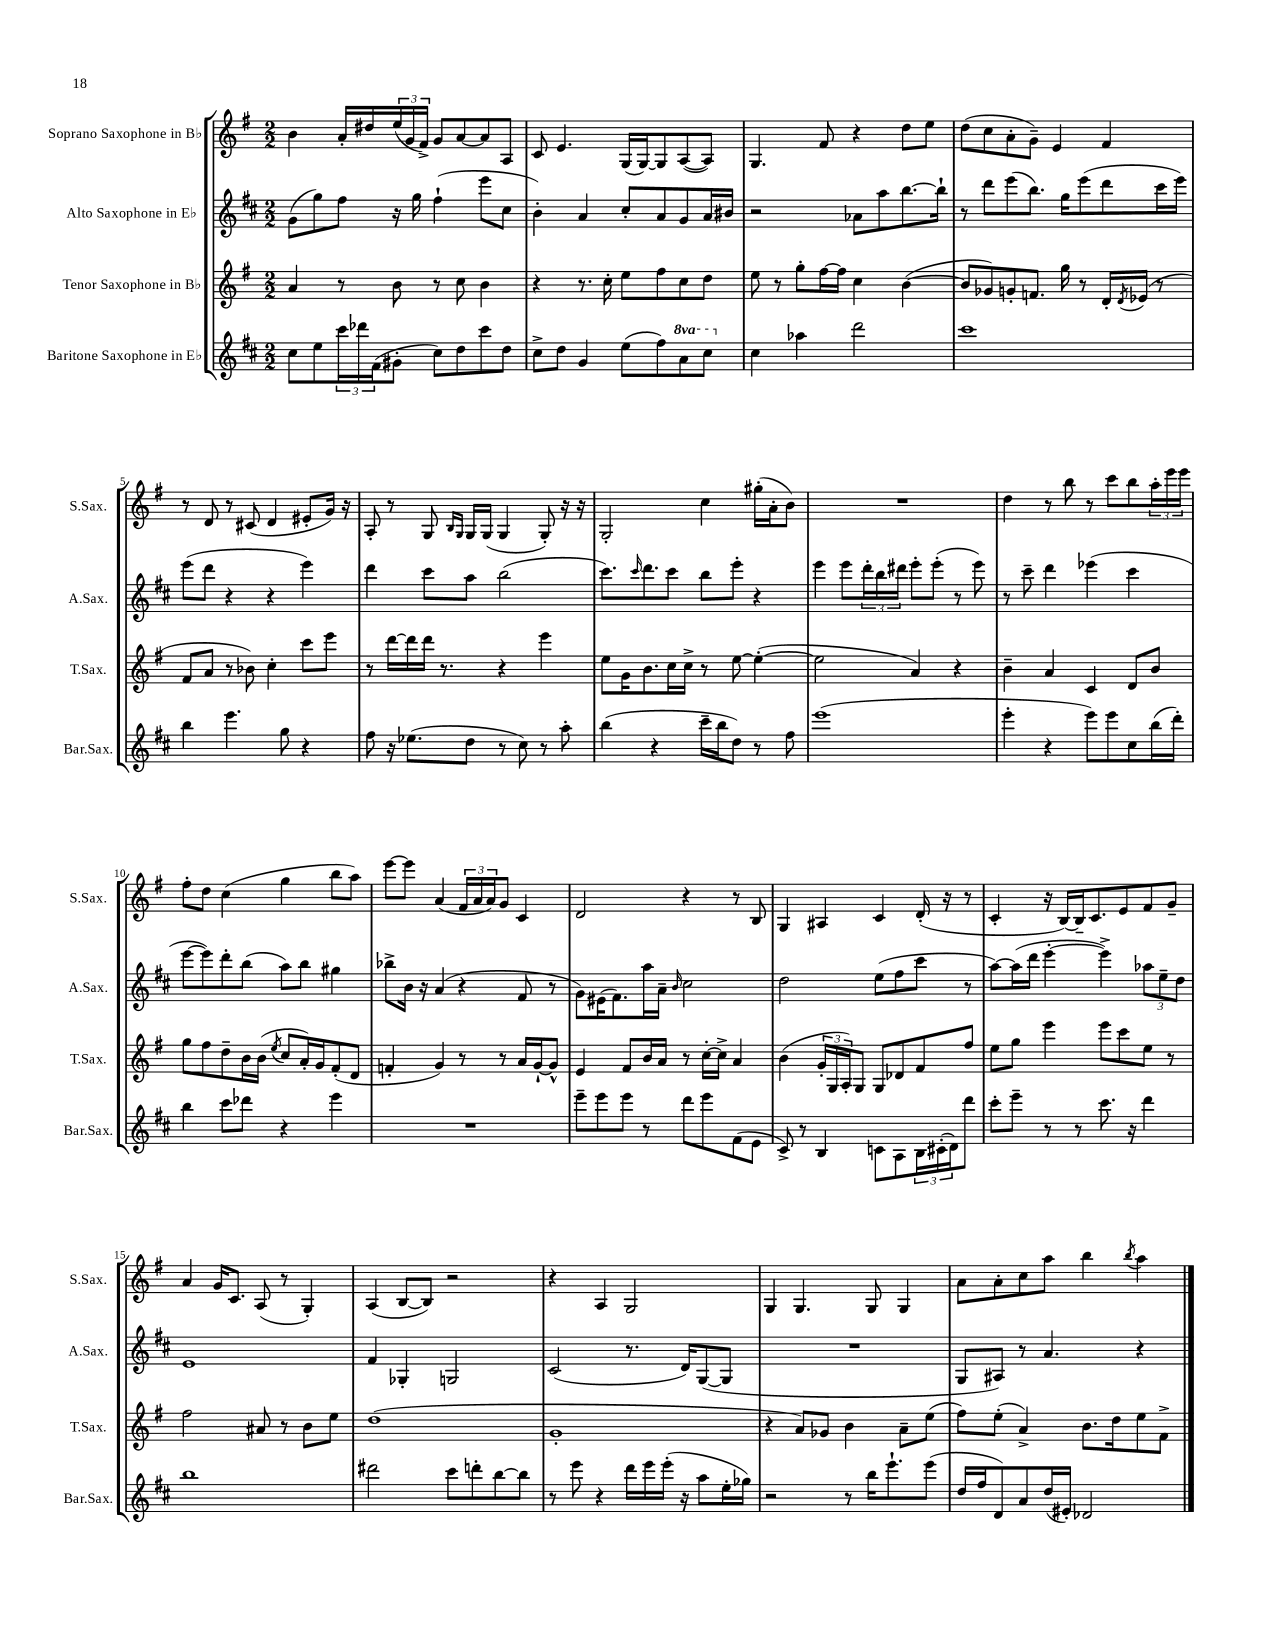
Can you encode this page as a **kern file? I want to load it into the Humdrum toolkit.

**kern	**kern	**kern	**kern
*part4	*part3	*part2	*part1
*staff4	*staff3	*staff2	*staff1
*I"Baritone Saxophone in E♭	*I"Tenor Saxophone in B♭	*I"Alto Saxophone in E♭	*I"Soprano Saxophone in B♭
*I'Bar.Sax.	*I'T.Sax.	*I'A.Sax.	*I'S.Sax.
*clefG2	*clefG2	*clefG2	*clefG2
*k[f#c#]	*k[f#]	*k[f#c#]	*k[f#]
*M2/2	*M2/2	*M2/2	*M2/2
=1	=1	=1	=1
8cc#\L	4a/	(8g\L	4b\
8ee\	.	8gg\)	.
24ccc#\L	8r	8ff#\J	16a'/LL
24ddd-X\	.	.	.
.	.	.	16dd#X/
(24f#\J	.	.	.
8g#X'\J	8b\	16r	(24ee/
.	.	.	24g/
.	.	16gg\	.
.	.	.	24f#^/JJ)
8cc#\L)	8r	(4ff#`\	8g/L
8dd\	8cc\	.	[8a/
8ccc#\	4b\	8eee\L	8a/]
8dd\J	.	8cc#\J	8A/J
=2	=2	=2	=2
8cc#^\L	4r	4b'\)	8c/
8dd\J	.	.	4.e/
4g/	8.r	4a/	.
.	16cc'\	.	.
(8ee\L	8ee\L	8cc#'/L	(16G/LL
.	.	.	[16G/J)
8ff#\)	8ff#\	8a/	8G/]
*8va	*	*	*
8aa\	8cc\	8g/	([8A/
8ccc#\J	8dd\J	16a/L	8A/J])
.	.	16b#X/JJ	.
=3	=3	=3	=3
*X8va	*	*	*
4cc#\	8ee\	2r	4.G/
.	8r	.	.
4aa-X\	8gg'\L	.	.
.	[16ff#\L	.	8f#/
.	16ff#\JJ]	.	.
2ddd\	4cc\	8a-X\L	4r
.	.	8aa\	.
.	([4b\	[8.bb\	8dd\L
.	.	.	8ee\J
.	.	16bb`\Jk]	.
=4	=4	=4	=4
1ccc#	8b/L]	8r	(8dd\L
.	8g-X/)	8ddd\L	8cc\
.	8gn'/	(8eee\	8a'\
.	8.fn/J	8.bb\J)	8g~\J)
.	.	.	4e/
.	16gg\	16gg\KL	.
.	8r	(8eee\	.
.	16d'/LL	8ddd\	4f#/
.	8qd/	.	.
.	(16e-X/JJ	.	.
.	8r	16ccc#\L	.
.	.	16eee\JJ)	.
!!LO:LB:g=z
=5	=5	=5	=5
4bb\	8f#/L	(8eee\L	8r
.	8a/J	8ddd\J	8d/
4.eee\	8r	4r	8r
.	8b-X\)	.	(8c#X/
.	4cc'\	4r	4d/
8gg\	.	.	.
4r	8ccc\L	4eee\)	8e#X'/L
.	8eee\J	.	16g/Jk)
.	.	.	16r
=6	=6	=6	=6
8ff#\	8r	4ddd\	8A'/
16r	[16ddd\LL	.	8r
(8.ee-X\L	16ddd\]	.	.
.	16ddd\JJ	8ccc#\L	8G/
.	8.r	.	.
.	.	.	16qqB/LL
.	.	.	16qqG/JJ
8dd\J	.	8aa\J	16G/LL
.	.	.	(16G/JJ
8r	4r	(2bb\	4G/
8cc#\)	.	.	.
8r	4eee\	.	8G'/)
8aa'\	.	.	16r
.	.	.	16r
=7	=7	=7	=7
(4bb\	8ee\L	8.ccc#\L)	2G'/
.	16g\K	.	.
.	.	16qqccc#/	.
.	8.b\	8.ddd\	.
4r	.	.	.
.	16cc\L	8ccc#\J	.
.	16cc^\JJ	.	.
16ccc#~\LL	8r	8bb\L	4cc\
16bb\J	.	.	.
8dd\J)	[8ee\	8eee'\J	.
8r	(4ee'\_	4r	(16gg#X'\LL
.	.	.	16a'\J
8ff#\	.	.	8b\J)
=8	=8	=8	=8
(1eee	2ee\]	4eee\	1r
.	.	8eee\L	.
.	.	24ddd'\L	.
.	.	24bb\	.
.	.	24ddd#X\JJ	.
.	4a/)	8eee'\L	.
.	.	(8eee'\J	.
.	4r	8r	.
.	.	8eee\)	.
=9	=9	=9	=9
4eee'\	4b~\	8r	4dd\
.	.	8ccc#~\	.
4r	4a/	4ddd\	8r
.	.	.	8bb\
8eee\L)	4c/	(4eee-X\	8r
8eee\	.	.	8ccc\L
8cc#\	8d/L	4ccc#\	8bb\
(16bb\L	8b/J	.	24aa'\L
.	.	.	24eee\
16ddd'\JJ)	.	.	.
.	.	.	24eee\JJ
!!LO:LB:g=z
=10	=10	=10	=10
4bb\	8gg\L	[8eee\L	8ff#'\L
.	8ff#\	8eee\])	8dd\J
8ccc#\L	8dd~\	8ddd'\	(4cc\
8ddd-X\J	16b\L	(8bb\J	.
.	(16b\JJ	.	.
.	8qee/	.	.
4r	8cc/L	8aa\L)	4gg\
.	16a'/L)	8bb\J	.
.	16g/J	.	.
4eee\	(8f#'/	4gg#X\	8bb\L
.	8d/J	.	8aa\J)
=11	=11	=11	=11
1r	4fn'/	8bb-X^\L	[8eee\L
.	.	16b\Jk	8eee\J]
.	.	16r	.
.	4g/)	(4a/	(4a/
.	8r	4r	24f#/LL
.	.	.	24a/
.	.	.	24a/J)
.	8r	.	8g/J
.	16a/LL	8f#/	4c/
.	[16g`/J	.	.
.	8g^^/J]	8r	.
=12	=12	=12	=12
8eee~\L	4e/	8g\L)	2d/
8eee\	.	(16e#X\K	.
.	.	8.f#\)	.
8eee\J	8f#/L	.	.
8r	16b/L	16aa\L	.
.	16a/JJ	16a~\JJ	.
.	.	16qqb/	.
8ddd\L	8r	2cc#\	4r
8eee\	[16cc'\LL	.	.
.	16cc^\JJ]	.	.
(8f#\	4a/	.	8r
8e\J	.	.	8B/
=13	=13	=13	=13
8c#^/)	(4b\	2dd\	4G/
8r	.	.	.
4B/	24g'/LL	.	4A#X/
.	24G/	.	.
.	24A'/J)	.	.
.	8G/J	.	.
8cn\L	8G/L	(8ee\L	4c/
8A\	8d-X/	8ff#\	.
24B\L	8f#/	8ccc#\J	(16d'/
(24c#X'\	.	.	.
.	.	.	16r
24d\J)	.	.	.
8ddd\J	8ff#/J	8r	8r
=14	=14	=14	=14
8ccc#'\L	8ee\L	[8aa\L)	4c'/
8eee~\J	8gg\J	(16aa\L]	.
.	.	16ddd\JJ	.
8r	4eee\	[4eee'\	16r
.	.	.	[16B/LL)
8r	.	.	16B~/J]
.	.	.	8.c/
8.ccc#\	8eee\L	4eee^\])	.
.	8ccc\	.	8e/
16r	.	.	.
4ddd\	8ee\J	12aa-X\L	8f#/
.	.	12ee~\	.
.	8r	.	8g~/J
.	.	12dd\J	.
!!LO:LB:g=z
=15	=15	=15	=15
1bb	2ff#\	1e	4a/
.	.	.	16g/KL
.	.	.	8.c/J
.	8a#X/	.	(8A/
.	8r	.	8r
.	8b\L	.	4G'/)
.	8ee\J	.	.
=16	=16	=16	=16
2ddd#X\	(1dd	4f#/	(4A/
.	.	4G-X'/	[8B/L
.	.	.	8B/J])
8ccc#\L	.	2Gn/	2r
8dddn'\	.	.	.
[8bb\	.	.	.
8bb\J]	.	.	.
=17	=17	=17	=17
8r	1g'	(2c#/	4r
8eee\	.	.	.
4r	.	.	4A/
16ddd\LL	.	8.r	2G/
16eee\	.	.	.
(16eee'\JJ	.	.	.
16r	.	16d/KL)	.
8aa\L	.	([8G/	.
16ee'\L	.	8G/J]	.
16gg-X\JJ)	.	.	.
=18	=18	=18	=18
2r	4r	1r	4G/
.	8a/L)	.	4.G/
.	8g-X/J	.	.
8r	4b\	.	.
16bb\KL	.	.	8G/
8.eee`\	.	.	.
.	8a~\L	.	4G/
(8eee\J	(8ee\J	.	.
=19	=19	=19	=19
16dd/LL	8ff#\L)	8G/L	8a\L
16ff#/J	.	.	.
8d/)	(8ee'\J	8A#X/J)	8a'\
8a/	4a^/)	8r	8cc\
(16dd/L	.	4.a/	8aa\J
16e#X'/JJ)	.	.	.
2d-X/	8.b\L	.	4bb\
.	16dd\k	.	.
.	.	.	8qbb/
.	8ee\	4r	4aa\
.	8f#^\J	.	.
==	==	==	==
*-	*-	*-	*-
